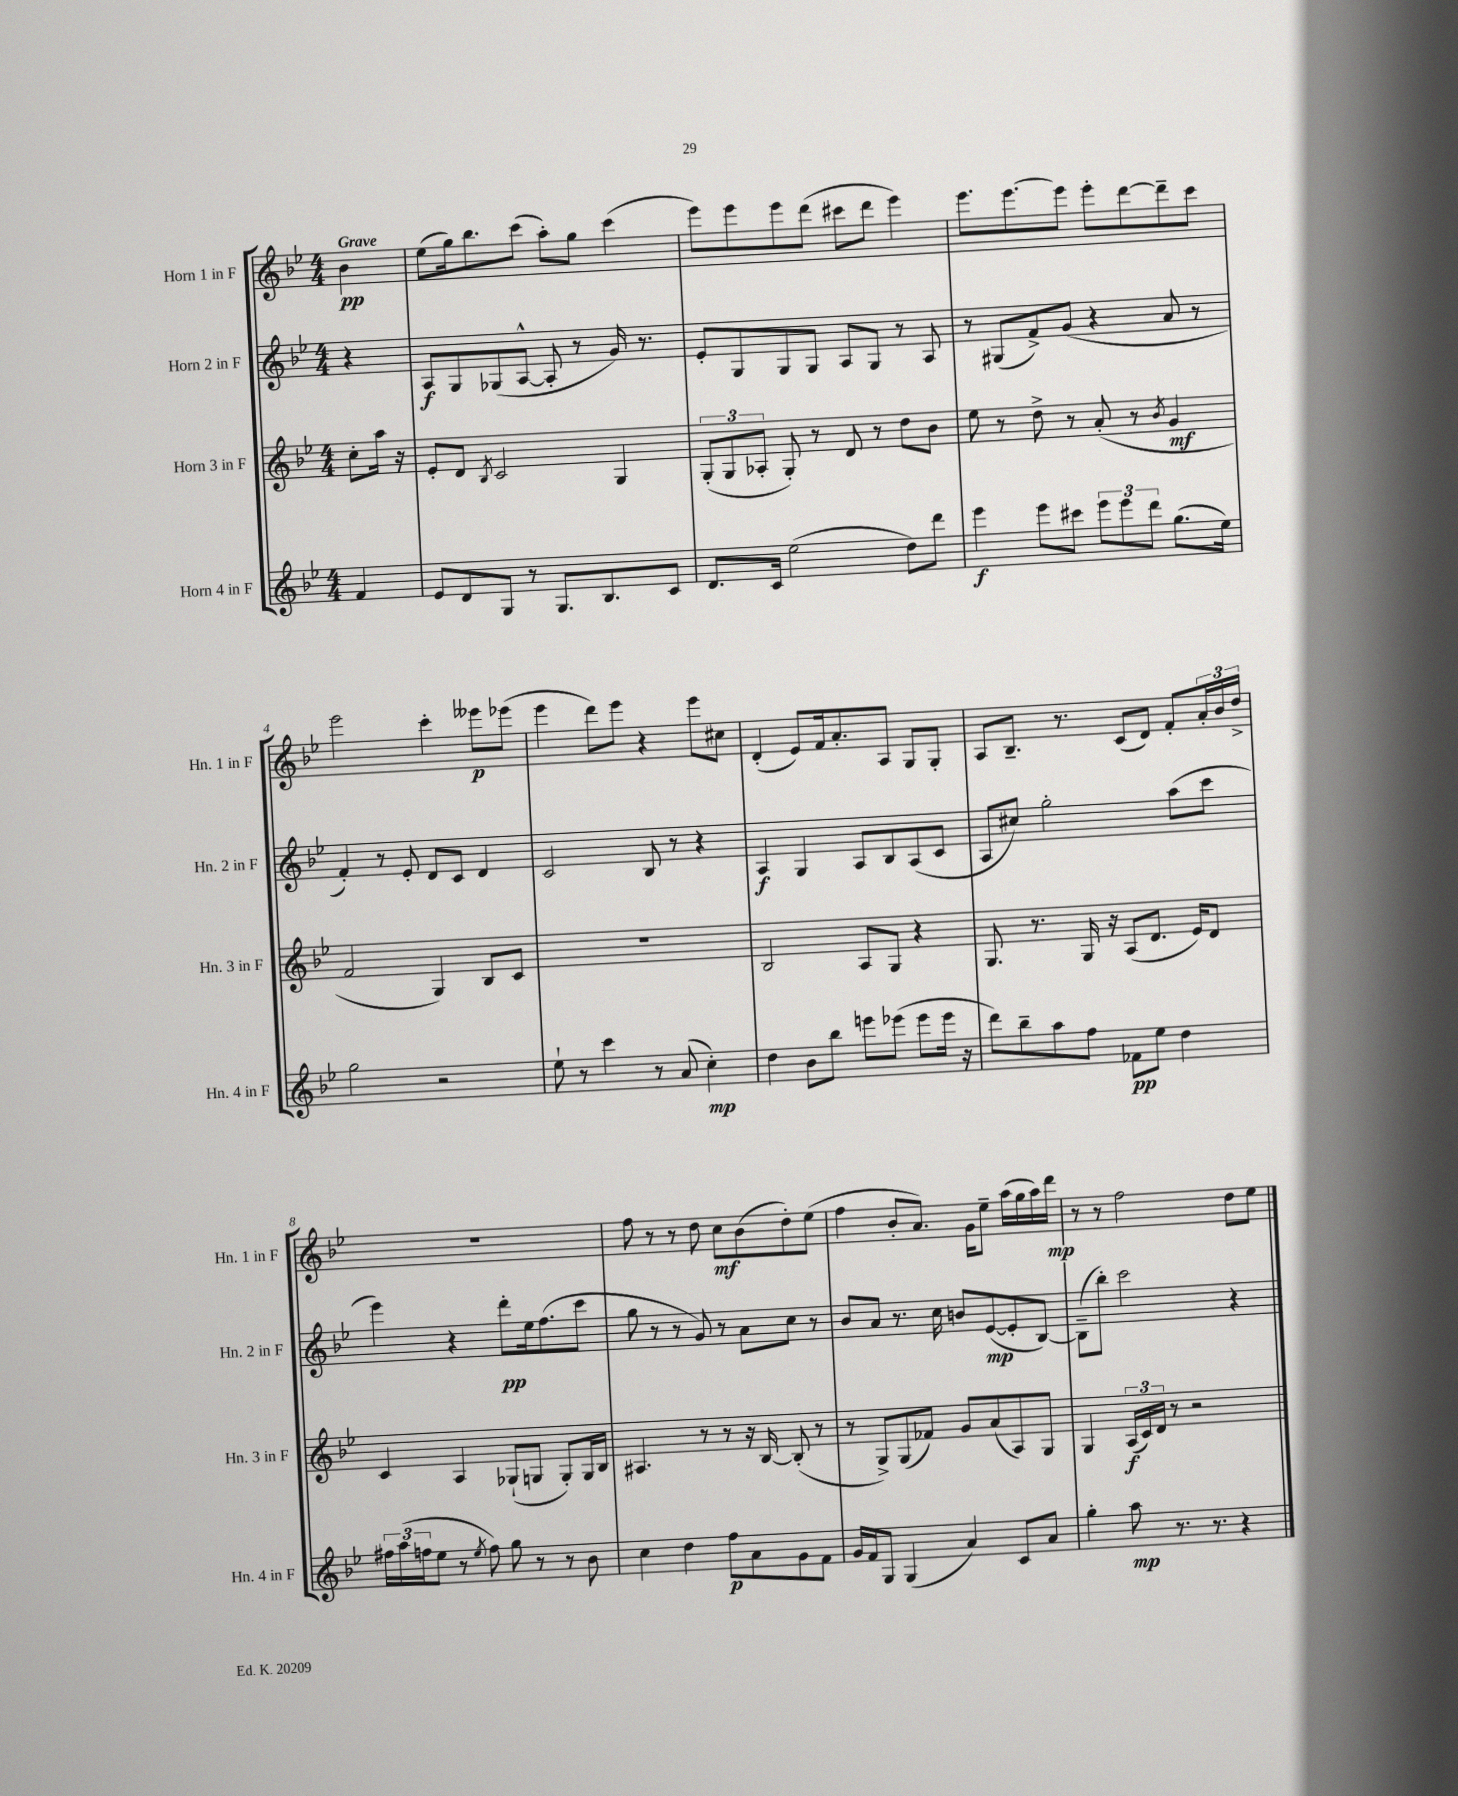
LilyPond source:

<<
\new StaffGroup <<
\new Staff = "s0" \with { instrumentName = "Horn 1 in F" shortInstrumentName = "Hn. 1 in F" } {
    \clef treble \key bes \major \numericTimeSignature \time 4/4 \partial 4 \tempo "Grave"
    bes'4\pp |
    ees''8( g''16) bes''8. c'''8( a''8-.) g''8 c'''4( |
    ees'''8) ees'''8 ees'''8 d'''8( cis'''8 d'''8 ees'''4) |
    ees'''8. ees'''8.~ ees'''8 ees'''8-. d'''8~ d'''8-- c'''8 |
    ees'''2 c'''4-. eeses'''8\p ees'''8( |
    ees'''4 d'''8) ees'''8 r4 ees'''8 cis''8 |
    d'4-.( ees'8) f'16 a'8.-. a8 g8 g8-. |
    a8 bes8.-- r8. c'8( d'8) f'8-. \tuplet 3/2 { a'16-. bes'16 d''16-> } |
    R1 |
    f''8 r8 r8 d''8 c''8\mf bes'8( d''8-.) ees''8( |
    f''4 bes'8-. a'8.) g'16 ees''8-- a''16( g''16 a''16) d'''16\mp |
    r8 r8 f''2 d''8 ees''8 \bar "|." |
}
\new Staff = "s1" \with { instrumentName = "Horn 2 in F" shortInstrumentName = "Hn. 2 in F" } {
    \clef treble \key bes \major \numericTimeSignature \time 4/4 \partial 4
    r4 |
    a8\f g8 ges8( a8~-^ a8-. r8 g'16) r8. |
    ees'8-. g8 g8 g8 a8 g8 r8 a8 |
    r8 gis8( f'8->) g'8( r4 a'8 r8 |
    f'4-.) r8 ees'8-. d'8 c'8 d'4 |
    c'2 bes8 r8 r4 |
    a4\f g4 a8 bes8 a8( c'8 |
    a8 cis''8) g''2-. a''8( c'''8 |
    ees'''4) r4 d'''8-.\pp ees''16 f''8.( c'''8 |
    g''8 r8 r8 g'8) r8 a'8 c''8 r8 |
    bes'8 a'8 r8. c''16 b'8 ees'8~\mp( ees'8-. bes8~) |
    bes8--( bes''8-.) c'''2 r4 \bar "|." |
}
\new Staff = "s2" \with { instrumentName = "Horn 3 in F" shortInstrumentName = "Hn. 3 in F" } {
    \clef treble \key bes \major \numericTimeSignature \time 4/4 \partial 4
    c''8-. a''16 r16 |
    ees'8-. d'8 \acciaccatura { bes8 } c'2 g4 |
    \tuplet 3/2 { g8-.( g8 aes8-. } g8-.) r8 d'8 r8 d''8 bes'8 |
    ees''8 r8 d''8-> r8 a'8-.( r8 \acciaccatura { bes'8 } g'4\mf |
    f'2 g4) bes8 c'8 |
    R1 |
    bes2 a8 g8 r4 |
    g8. r8. g16 r16 a8( d'8. ees'16) d'8 |
    c'4 a4 ges8-!( g8 g8-.) g16 bes16 |
    ais4. r8 r8 r16 bes16~ bes8-.( r8 |
    r8 g8->) g8( fes'8) g'8 a'8( a8) g8 |
    g4 \tuplet 3/2 { a16\f( c'16) d'16 } r8 r2 \bar "|." |
}
\new Staff = "s3" \with { instrumentName = "Horn 4 in F" shortInstrumentName = "Hn. 4 in F" } {
    \clef treble \key bes \major \numericTimeSignature \time 4/4 \partial 4
    f'4 |
    ees'8 d'8 g8 r8 g8. bes8. c'8 |
    d'8. c'16 ees''2( d''8) d'''8 |
    ees'''4\f ees'''8 cis'''8 \tuplet 3/2 { ees'''8 ees'''8 d'''8 } g''8.( ees''16) |
    g''2 r2 |
    ees''8-! r8 c'''4 r8 a'8( c''4-.\mp) |
    d''4 bes'8 bes''8 e'''8 ees'''8( ees'''8 ees'''16 r16 |
    d'''8) bes''8-- a''8 f''8 fes'8\pp ees''8 d''4 |
    \tuplet 3/2 { fis''16 a''16( f''16 } ees''8 r8 \acciaccatura { ees''8 } f''8) g''8 r8 r8 bes'8 |
    c''4 d''4 f''8\p a'8 g'8 f'8 |
    g'16 f'16 g8 g4( a'4) c'8 a'8 |
    g''4-. a''8\mp r8. r8. r4 \bar "|." |
}
>>
>>
